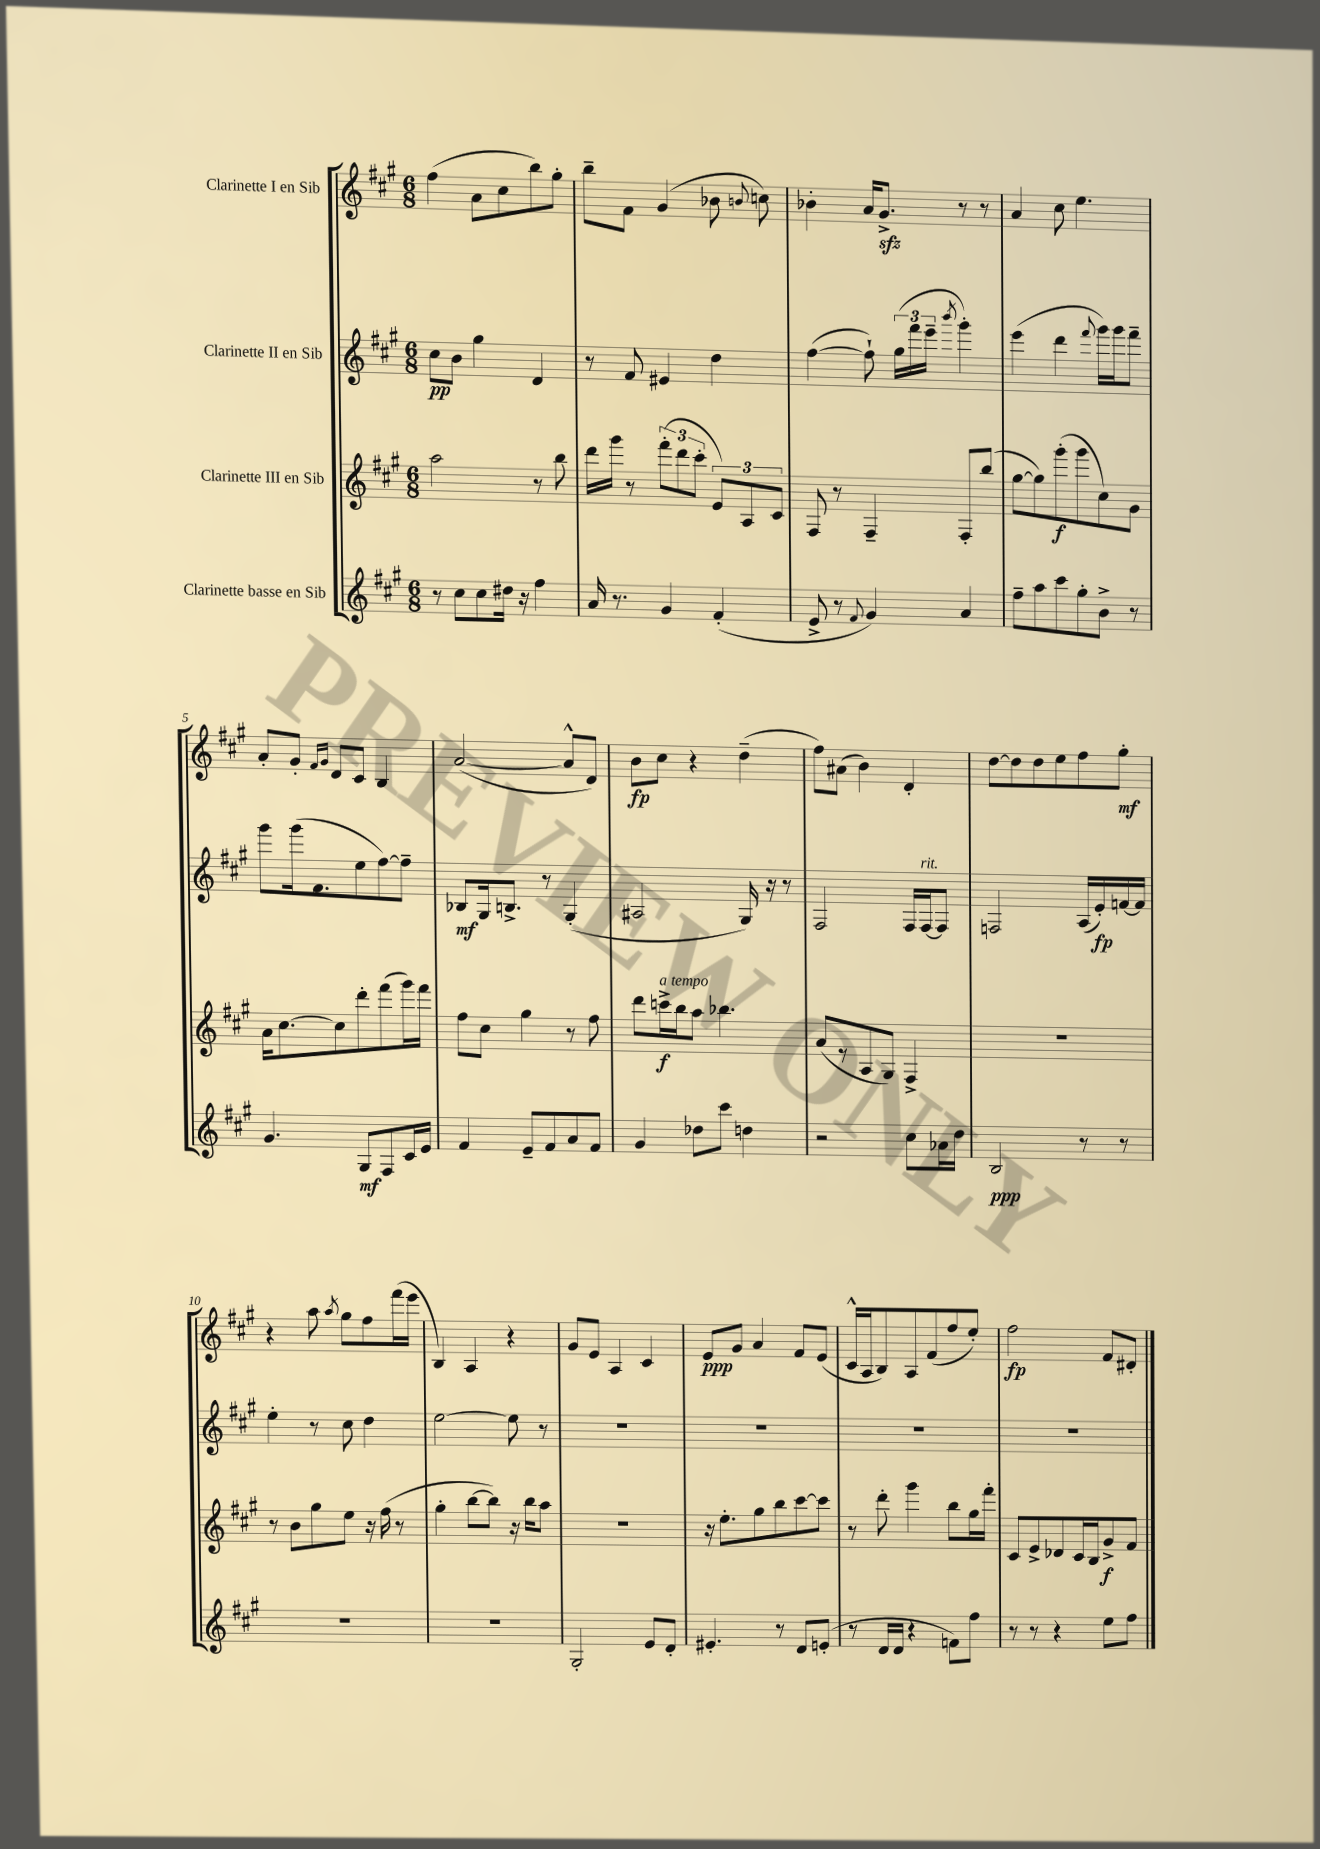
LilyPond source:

<<
\new StaffGroup <<
\new Staff = "s0" \with { instrumentName = "Clarinette I en Sib" } {
    \clef treble \key a \major \numericTimeSignature \time 6/8
    \autoBeamOff fis''4( a'8[ cis''8 b''8) gis''8]-. |
    b''8[-- fis'8] gis'4( bes'8 \appoggiatura { b'8 } c''8) |
    bes'4-. a'16[ gis'8.]->\sfz r8 r8 |
    a'4 cis''8 e''4. |
    a'8[-. gis'8]-. \grace { fis'16[ gis'16] } d'8[ cis'8] b4 |
    a'2~( a'8[-^ d'8]) |
    b'8[\fp cis''8] r4 d''4--( |
    fis''8[) ais'8]( b'4) d'4-. |
    d''8[~ d''8 d''8 e''8 fis''8 gis''8]-.\mf |
    r4 a''8 \acciaccatura { a''8 } gis''8[ fis''8 fis'''16( e'''16] |
    b4) a4 r4 |
    gis'8[ e'8] a4 cis'4 |
    e'8[\ppp gis'8] a'4 fis'8[ e'8]( |
    cis'16[-^ a16 b8) a8 fis'8( fis''8 e''8]-.) |
    fis''2\fp fis'8[ dis'8]-. \bar "|." |
}
\new Staff = "s1" \with { instrumentName = "Clarinette II en Sib" } {
    \clef treble \key a \major \numericTimeSignature \time 6/8
    \autoBeamOff cis''8[\pp b'8] gis''4 d'4 |
    r8 fis'8 eis'4 d''4 |
    fis''4~( fis''8-!) \tuplet 3/2 { gis''16[( fis'''16 e'''16]-- } \acciaccatura { b'''8 } gis'''4-.) |
    e'''4( d'''4 \appoggiatura { fis'''8 } gis'''16[) gis'''16 fis'''8]-- |
    gis'''8[ gis'''16( fis'8. e''8 fis''8~) fis''8]-- |
    bes8[\mf gis16 b8.]-> r8 gis4-.( |
    ais2 gis16) r16 r8 |
    fis2 fis16[ fis16~^\markup { \italic "rit." } fis8] |
    f2 a16[( e'16-.\fp) f'16~ f'16] |
    e''4-. r8 cis''8 d''4 |
    e''2~ e''8 r8 |
    R2. |
    R2. |
    R2. |
    R2. \bar "|." |
}
\new Staff = "s2" \with { instrumentName = "Clarinette III en Sib" } {
    \clef treble \key a \major \numericTimeSignature \time 6/8
    \autoBeamOff a''2 r8 b''8 |
    d'''16[ gis'''16] r8 \tuplet 3/2 { fis'''8[-.( d'''8 cis'''8]-. } \tuplet 3/2 { e'8[) a8 cis'8] } |
    fis8 r8 fis4-- fis8[-. b''8]( |
    gis''8[~ gis''8) gis'''8-.\f( gis'''8 cis''8) gis'8] |
    a'16[ cis''8.~ cis''8 d'''8-. fis'''8( gis'''16) fis'''16] |
    fis''8[ cis''8] gis''4 r8 fis''8 |
    d'''8[ c'''16->\f^\markup { \italic "a tempo" } b''16 a''8] bes''4. |
    a'8[( r8 a8 gis8]) fis4-> |
    R2. |
    r8 b'8[ gis''8 e''8] r16 fis''16( r8 |
    gis''4-. b''8[~ b''8]) r16 b''16[ a''8] |
    R2. |
    r16 e''8.[-. gis''8 b''8 cis'''8~ cis'''8] |
    r8 d'''8-. gis'''4 b''8[ gis''16 fis'''16]-. |
    cis'8[ e'8-> des'8 cis'16 b16 gis'8->\f fis'8] \bar "|." |
}
\new Staff = "s3" \with { instrumentName = "Clarinette basse en Sib" } {
    \clef treble \key a \major \numericTimeSignature \time 6/8
    \autoBeamOff r8 cis''8[ cis''8 dis''16] r16 fis''4 |
    a'16 r8. gis'4 fis'4-.( |
    e'8-> r8 \appoggiatura { fis'8 } gis'4) a'4 |
    fis''8[-- a''8 cis'''8 gis''8-. b'8]-> r8 |
    gis'4. gis8[\mf fis8 cis'16 e'16] |
    fis'4 e'8[-- fis'8 a'8 fis'8] |
    gis'4 des''8[ cis'''8] d''4 |
    r2 cis''8[ aes'16 d''16] |
    b2\ppp r8 r8 |
    R2. |
    R2. |
    gis2-. e'8[ d'8]-. |
    eis'4.-. r8 d'8[ e'8]-.( |
    r8 d'16[ d'16] r4 f'8[) fis''8] |
    r8 r8 r4 e''8[ fis''8] \bar "|." |
}
>>
>>
